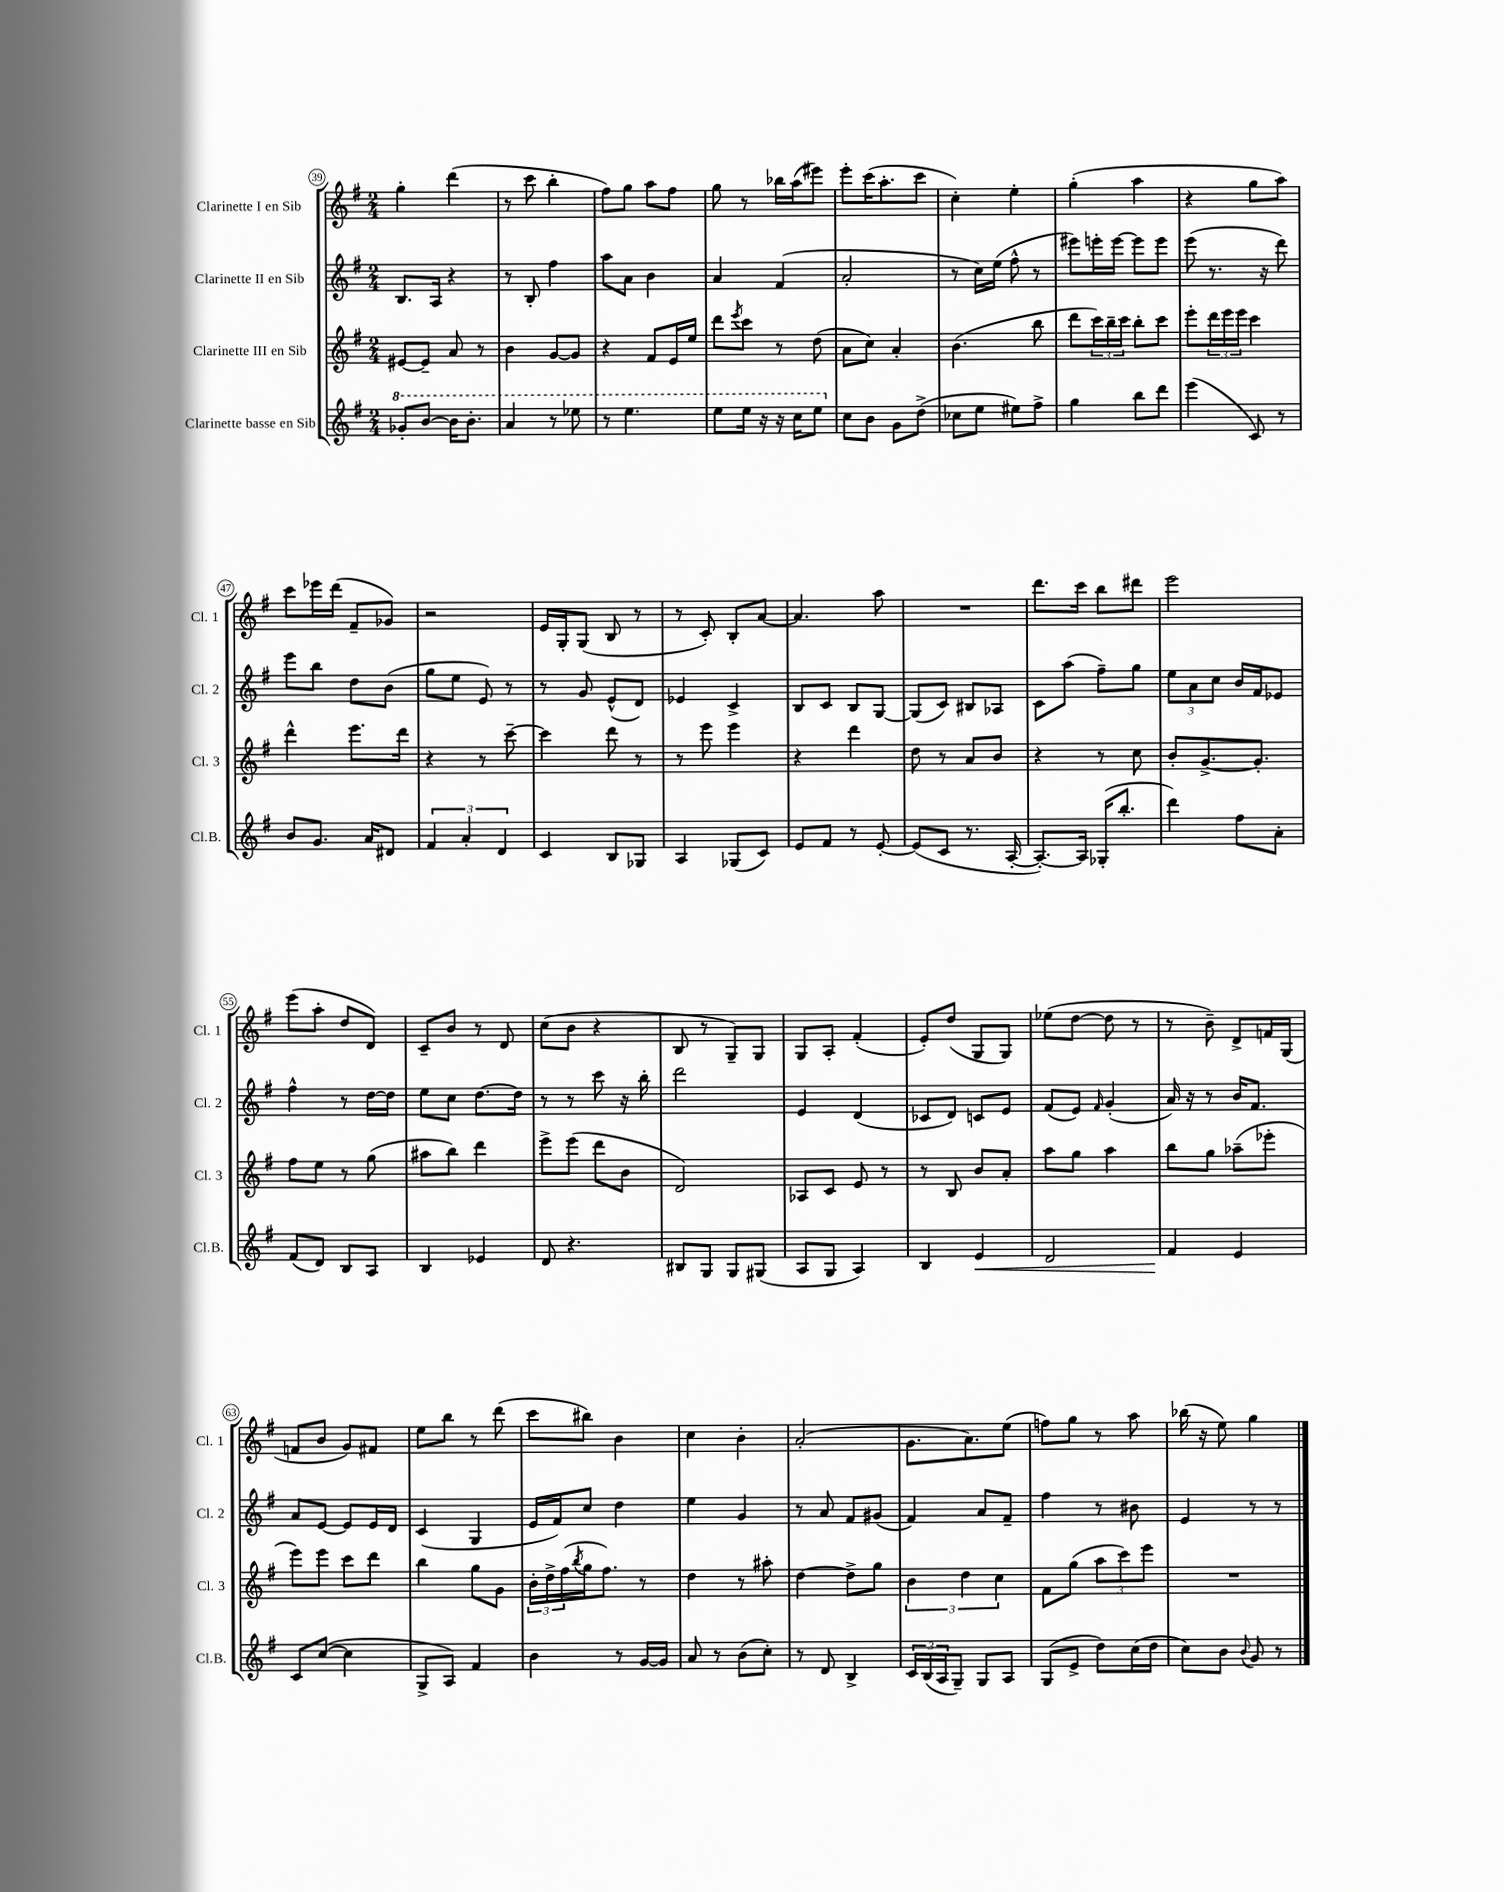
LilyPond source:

<<
\new StaffGroup <<
\new Staff = "s0" \with { instrumentName = "Clarinette I en Sib" shortInstrumentName = "Cl. 1" } {
    \clef treble \key g \major \numericTimeSignature \time 2/4
    g''4-. d'''4( |
    r8 c'''8 b''4-. |
    fis''8) g''8 a''8 fis''8 |
    g''8 r8 bes''16 a''16( eis'''8) |
    e'''8-. c'''16( a''8.-. c'''8 |
    c''4-.) e''4-. |
    g''4-.( a''4 |
    r4 g''8 a''8) |
    c'''8 ees'''16 d'''16( fis'8-- ges'8) |
    r2 |
    e'16 g16-. g8( b8 r8 |
    r8 c'8-.) b8-. a'8~ |
    a'4. a''8 |
    R2 |
    d'''8. c'''16 b''8 dis'''8 |
    e'''2 |
    e'''8( a''8-. d''8 d'8) |
    c'8-- b'8 r8 d'8 |
    c''8( b'8 r4 |
    b8 r8 g8--) g8 |
    g8 a8-. fis'4-.( |
    e'8-.) d''8( g8 g8) |
    ees''8( d''8~ d''8 r8 |
    r8 b'8--) d'8-> f'16 g16( |
    f'8 b'8 g'8) fis'8 |
    e''8 b''8 r8 d'''8( |
    c'''8 bis''8) b'4 |
    c''4 b'4-. |
    a'2-.( |
    g'8. a'8.) e''8( |
    f''8) g''8 r8 a''8 |
    bes''16( r16 e''8) g''4 \bar "|." |
}
\new Staff = "s1" \with { instrumentName = "Clarinette II en Sib" shortInstrumentName = "Cl. 2" } {
    \clef treble \key g \major \numericTimeSignature \time 2/4
    b8. a16 r4 |
    r8 b8-. fis''4 |
    a''8 a'8 b'4 |
    a'4 fis'4( |
    a'2-. |
    r8 c''16) e''16( fis''8-^ r8 |
    eis'''8) e'''16-. e'''16~ e'''8 e'''8 |
    e'''8( r8. r16 d'''8) |
    e'''8 b''8 d''8 b'8( |
    g''8 e''8 e'8) r8 |
    r8 g'8 e'8-^( d'8) |
    ees'4 c'4-> |
    b8 c'8 b8 g8~ |
    g8( c'8) bis8 aes8 |
    c'8 a''8( fis''8--) g''8 |
    \tuplet 3/2 { e''8 a'8 c''8 } b'16 fis'16 ees'8 |
    fis''4-^ r8 d''16~ d''16 |
    e''8 c''8 d''8.~ d''16 |
    r8 r8 c'''8 r16 b''16-. |
    d'''2 |
    e'4 d'4( |
    ces'8 d'8) c'8 e'8 |
    fis'8( e'8) \grace { fis'16 } g'4-.( |
    a'16) r16 r8 b'16 fis'8. |
    a'8 e'8~ e'8 e'16 d'16 |
    c'4( g4 |
    e'16 fis'16) c''8 d''4 |
    e''4 g'4 |
    r8 a'8 fis'8 gis'8( |
    fis'4) a'8 fis'8-- |
    fis''4 r8 bis'8 |
    e'4 r8 r8 \bar "|." |
}
\new Staff = "s2" \with { instrumentName = "Clarinette III en Sib" shortInstrumentName = "Cl. 3" } {
    \clef treble \key g \major \numericTimeSignature \time 2/4
    eis'8~ eis'8-- a'8 r8 |
    b'4 g'8~ g'8 |
    r4 fis'8 e'16 e''16 |
    d'''8 \acciaccatura { e'''8 } c'''8 r8 d''8( |
    a'8 c''8) a'4-. |
    b'4.( b''8 |
    d'''8 \tuplet 3/2 { c'''16) b''16-- c'''16 } b''8-. c'''8 |
    e'''8-. \tuplet 3/2 { d'''16 e'''16 e'''16 } c'''4 |
    d'''4-^ e'''8. d'''16 |
    r4 r8 c'''8~-- |
    c'''4 d'''8 r8 |
    r8 e'''8 e'''4 |
    r4 d'''4 |
    d''8 r8 a'8 b'8 |
    r4 r8 c''8 |
    b'8-. g'8.~-> g'8.-. |
    fis''8 e''8 r8 g''8( |
    ais''8 b''8) d'''4 |
    e'''8-> e'''8( d'''8 b'8 |
    d'2) |
    aes8 c'8 e'8 r8 |
    r8 b8 b'8 a'8-. |
    a''8 g''8 a''4 |
    b''8 g''8 aes''8--( ees'''8-. |
    e'''8) e'''8 c'''8 d'''8 |
    b''4 g''8 g'8 |
    \tuplet 3/2 { b'16-. d''16-> fis''16( } \acciaccatura { b''8 } g''16 fis''8.) r8 |
    d''4 r8 ais''8-. |
    d''4~ d''8-> g''8 |
    \tuplet 3/2 { b'4 d''4 c''4 } |
    fis'8 g''8( \tuplet 3/2 { a''8 c'''8) e'''8 } |
    R2 \bar "|." |
}
\new Staff = "s3" \with { instrumentName = "Clarinette basse en Sib" shortInstrumentName = "Cl.B." } {
    \clef treble \key g \major \numericTimeSignature \time 2/4
    \ottava #1 ges''8-. b''8~ b''16 b''8.-. |
    a''4 r8 ees'''8 |
    r8 e'''4. |
    e'''8 e'''16 r16 r16 c'''16 e'''8 \ottava #0 |
    c''8 b'8 g'8 d''8->( |
    ces''8 e''8 eis''8) fis''8-> |
    g''4 b''8 d'''8 |
    e'''4( c'8) r8 |
    b'8 g'8. a'16 dis'8 |
    \tuplet 3/2 { fis'4 a'4-. d'4 } |
    c'4 b8 ges8 |
    a4 ges8( c'8) |
    e'8 fis'8 r8 e'8~-. |
    e'8( c'8 r8. a16~-. |
    a8.~-.) a16 ges16-.( b''8.-. |
    d'''4) fis''8 a'8-. |
    fis'8( d'8) b8 a8 |
    b4 ees'4 |
    d'8 r4. |
    bis8 g8 g8 gis8( |
    a8 g8 a4) |
    b4 e'4\< |
    d'2 |
    fis'4\! e'4 |
    c'8 c''8~( c''4 |
    g8-> a8) fis'4 |
    b'4 r8 g'16~ g'16 |
    a'8 r8 b'8( c''8-.) |
    r8 d'8 b4-> |
    \tuplet 3/2 { c'16 b16( a16 } g8--) g8 a8 |
    g8( e'8-> d''8) c''16( d''16 |
    c''8) b'8 \appoggiatura { b'8 } g'8 r8 \bar "|." |
}
>>
>>
\layout { \context { \Score currentBarNumber = #39 \override BarNumber.stencil = #(make-stencil-circler 0.1 0.3 ly:text-interface::print) } }
